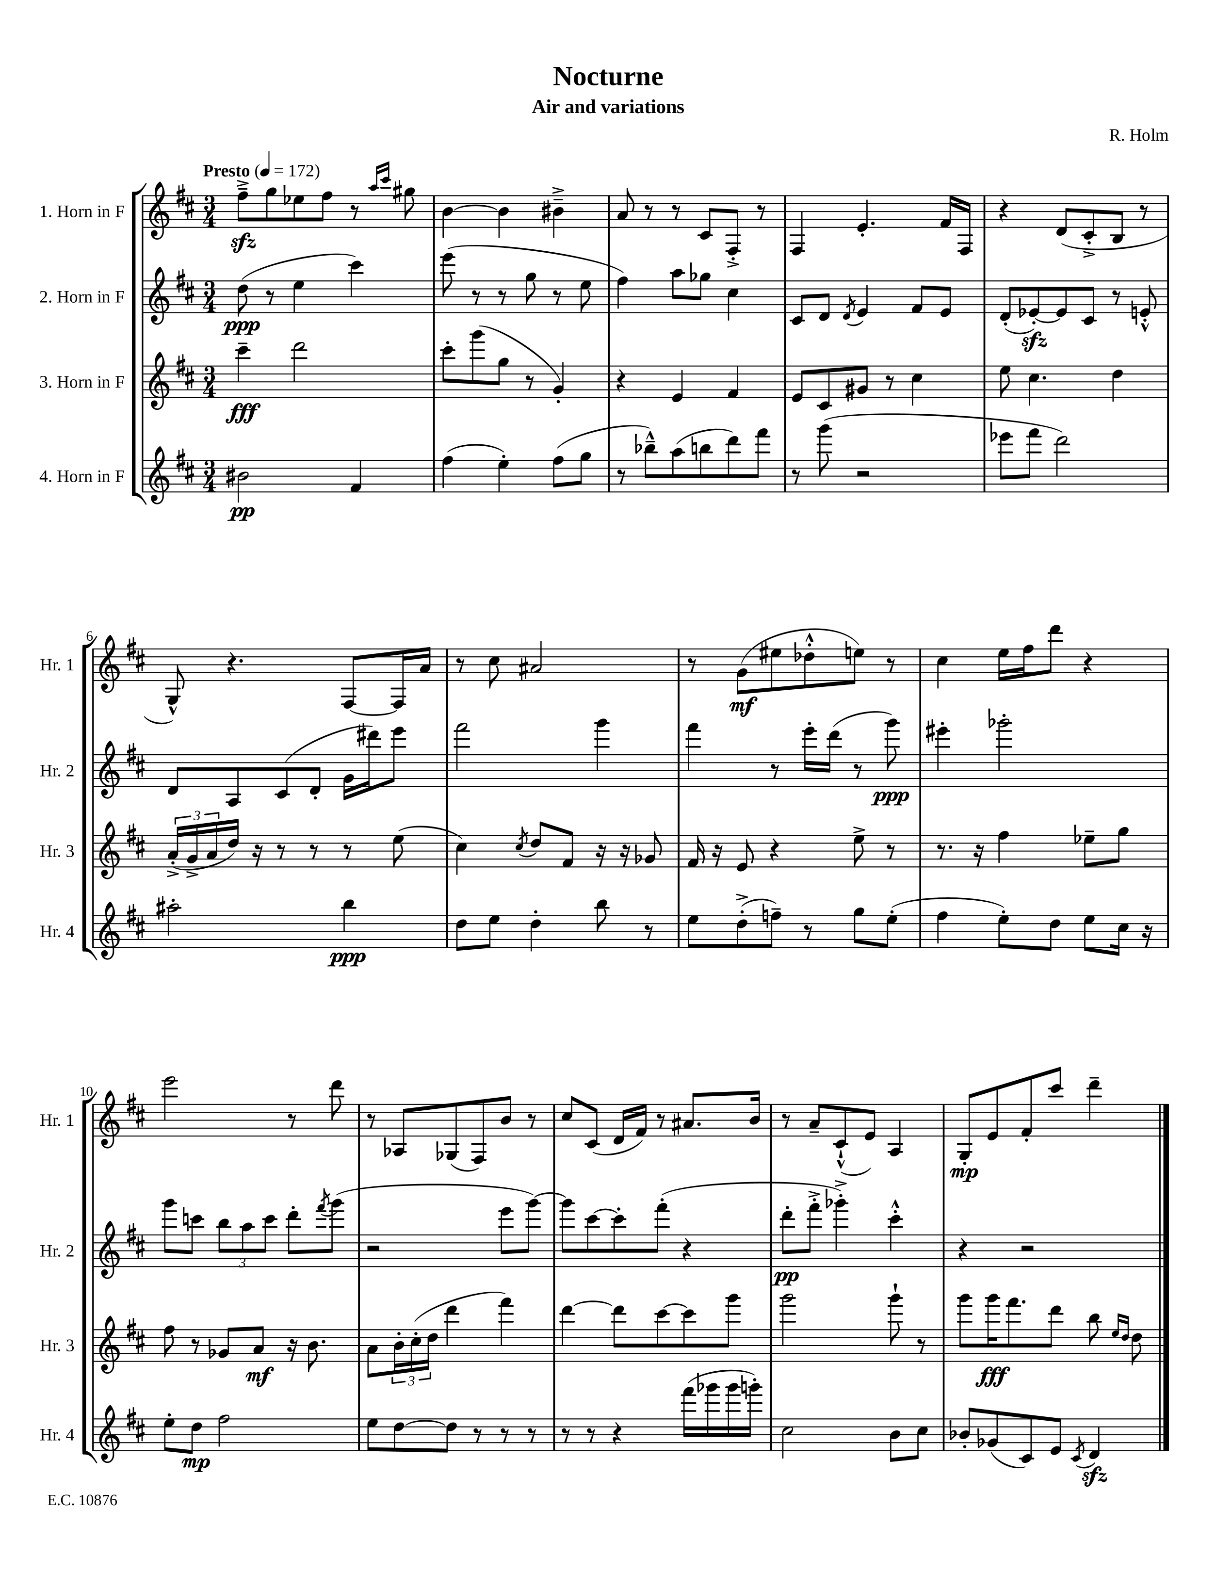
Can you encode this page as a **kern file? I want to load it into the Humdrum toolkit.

**kern	**kern	**kern	**kern
*staff4	*staff3	*staff2	*staff1
*clefG2	*clefG2	*clefG2	*clefG2
*k[f#c#]	*k[f#c#]	*k[f#c#]	*k[f#c#]
*M3/4	*M3/4	*M3/4	*M3/4
*MM172	*MM172	*MM172	*MM172
2b#\	4ccc#~\	(8dd\	8ff#~^\L
.	.	8r	8gg\
.	2ddd\	4ee\	8ee-\
.	.	.	8ff#\J
4f#/	.	4ccc#\)	8r
.	.	.	16qqaa/LL
.	.	.	16qqccc#/JJ
.	.	.	8gg#\
=	=	=	=
(4ff#\	8ccc#'\L	(8eee\	[4b\
.	(8ggg\	8r	.
4ee'\)	8gg\J	8r	4b\]
.	8r	8gg\	.
(8ff#\L	4g'/)	8r	4b#~^\
8gg\J	.	8ee\	.
=	=	=	=
8r	4r	4ff#\)	8a/
8bb-~^^\L)	.	.	8r
(8aa\	4e/	8aa\L	8r
8bb\	.	8gg-\J	8c#/L
8ddd\)	4f#/	4cc#\	8F#'^/J
8fff#\J	.	.	8r
=	=	=	=
8r	8e/L	8c#/L	4F#/
(8ggg\	8c#/	8d/J	.
.	.	8qd/	.
2r	8g#/J	4e/	4.e'/
.	8r	.	.
.	4cc#\	8f#/L	.
.	.	8e/J	16f#/LL
.	.	.	16F#/JJ
=	=	=	=
8eee-\L	8ee\	(8d'/L	4r
8fff#\J	4.cc#\	[8e-'/)	.
2ddd\)	.	8e-/]	(8d/L
.	.	8c#/J	8c#'^/
.	4dd\	8r	8B/J
.	.	8e'^^/	8r
=	=	=	=
2aa#'\	(24a'^/LL	8d/L	8G^^/)
.	24g^/	.	.
.	24a/	.	.
.	16dd/JJ)	8A/	4.r
.	16r	.	.
.	8r	(8c#/	.
.	8r	8d'/J	.
4bb\	8r	16g\LL	[8F#/L
.	.	16ddd#\J)	.
.	(8ee\	8eee\J	16F#/]L
.	.	.	16a/JJ
=	=	=	=
8dd\L	4cc#\)	2fff#\	8r
8ee\J	.	.	8cc#\
.	8qcc#/	.	.
4dd'\	8dd/L	.	2a#/
.	8f#/J	.	.
8bb\	16r	4ggg\	.
.	16r	.	.
8r	8g-/	.	.
=	=	=	=
8ee\L	16f#/	4fff#\	8r
.	16r	.	.
(8dd'^\	8e/	.	(8g\L
8ff~\J)	4r	8r	8ee#\
8r	.	16eee'\LL	8dd-'^^\
.	.	(16ddd\JJ	.
8gg\L	8ee^\	8r	8ee\J)
(8ee'\J	8r	8ggg\)	8r
=	=	=	=
4ff#\	8.r	4eee#'\	4cc#\
.	16r	.	.
8ee'\L)	4ff#\	2ggg-'\	16ee\LL
.	.	.	16ff#\J
8dd\J	.	.	8ddd\J
8ee\L	8ee-~\L	.	4r
16cc#\Jk	8gg\J	.	.
16r	.	.	.
=	=	=	=
8ee'\L	8ff#\	8ggg\L	2eee\
8dd\J	8r	8ccc\J	.
2ff#\	8g-/L	12bb\L	.
.	.	12aa\	.
.	8a/J	.	.
.	.	12ccc\J	.
.	16r	8ddd'\L	8r
.	8.b\	.	.
.	.	8qfff#/	.
.	.	(8ggg\J	8ddd\
=	=	=	=
8ee\L	8a\L	2r	8r
[8dd\	24b'\L	.	8A-/L
.	(24cc#'\	.	.
.	24dd\JJ	.	.
8dd\]J	4ddd\	.	(8G-/
8r	.	.	8F#/)
8r	4fff#\)	8eee\L	8b/J
8r	.	[8ggg\J)	8r
=	=	=	=
8r	[4ddd\	8ggg\]L	8cc#/L
8r	.	[8ccc#\	(8c#/J
4r	8ddd\]L	8ccc#'\]	16d/LL
.	.	.	16f#/JJ)
.	[8ccc#\	(8fff#'\J	8r
(16fff#\LL	8ccc#\]	4r	8.a#/L
16ggg-\	.	.	.
16ggg-\	8ggg\J	.	.
16ggg'\JJ)	.	.	16b/Jk
=	=	=	=
2cc#\	2ggg\	8ddd'\L	8r
.	.	8fff#'^\J	8a~/L
.	.	4ggg-'^\)	(8c#`^^/
.	.	.	8e/J)
8b\L	8ggg`\	4ccc#'^^\	4A/
8cc#\J	8r	.	.
=	=	=	=
8b-'/L	8ggg\L	4r	8G'/L
(8g-/	16ggg\K	.	8e/
.	8.fff#\	.	.
8c#/)	.	2r	8f#'/
8e/J	8ddd\J	.	8ccc#/J
8qc#/	.	.	.
4d/	8bb\	.	4ddd~\
.	16qqee/LL	.	.
.	16qqdd/JJ	.	.
.	8dd\	.	.
==	==	==	==
*-	*-	*-	*-
